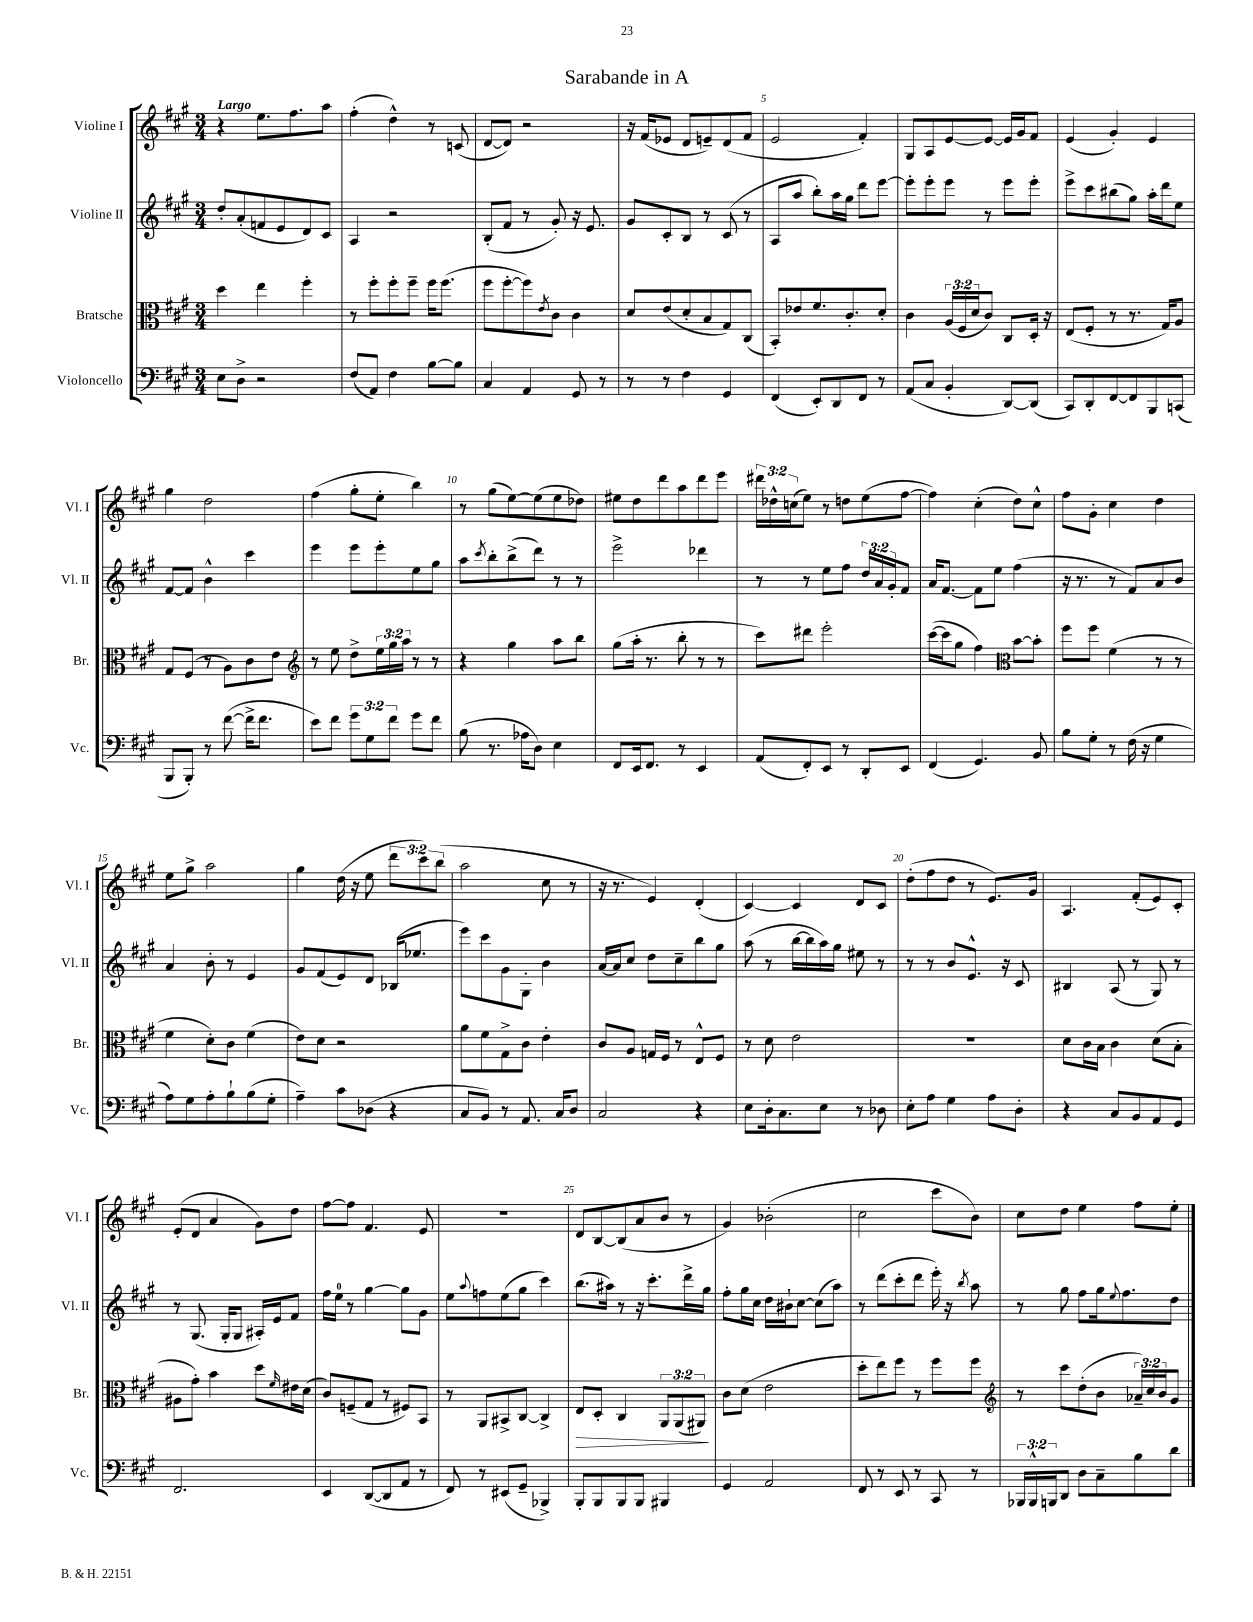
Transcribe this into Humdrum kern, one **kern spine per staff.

**kern	**kern	**dynam	**kern	**kern
*part4	*part3	*part3	*part2	*part1
*staff4	*staff3	*staff3	*staff2	*staff1
*I"Violoncello	*I"Bratsche	*	*I"Violine II	*I"Violine I
*I'Vc.	*I'Br.	*	*I'Vl. II	*I'Vl. I
*clefF4	*clefC3	*	*clefG2	*clefG2
*k[f#c#g#]	*k[f#c#g#]	*	*k[f#c#g#]	*k[f#c#g#]
*M3/4	*M3/4	*	*M3/4	*M3/4
=1	=1	=1	=1	=1
!	!	!	!	!LO:TX:a:B:t=Largo
8E\L	4dd\	.	8dd'/L	4r
8D^\J	.	.	(8a'/	.
2r	4ee\	.	8fn/	8.ee\L
.	.	.	8e/	.
.	.	.	.	8.ff#\
.	4ff#'\	.	8d/)	.
.	.	.	8c#/J	8aa\J
=2	=2	=2	=2	=2
(8F#/L	8r	.	4A/	(4ff#'\
8AA/J)	8ff#'\L	.	.	.
4F#\	8ff#'\	.	2r	4dd^^\)
.	8ff#~\J	.	.	.
[8B\L	16ff#\KL	.	.	8r
.	(8.ff#\J	.	.	.
8B\J]	.	.	.	(8cn/
=3	=3	=3	=3	=3
4C#/	8ff#\L	.	(8B'/L	[8d/L
.	[8ff#'\	.	8f#/J	8d/J])
4AA/	8ff#\])	.	8r	2r
.	8qe/	.	.	.
.	8c#\J	.	8g#'/)	.
8GG#/	4c#\	.	16r	.
.	.	.	8.e/	.
8r	.	.	.	.
=4	=4	=4	=4	=4
8r	8d/L	.	8g#/L	16r
.	.	.	.	(16f#/KL
8r	(8e/	.	8c#'/	8e-X/J
4F#\	8d'/	.	8B/J	8d/L
.	8B/	.	8r	8en~/)
4GG#/	8G#/)	.	(8c#/	(8d/
.	(8C#/J	.	8r	8f#/J
=5	=5	=5	=5	=5
(4FF#/	8BB'/L)	.	8A/L	2e/
.	8e-X/	.	8aa/J	.
8EE'/L)	8.f#/	.	8bb'\L)	.
8DD/	.	.	16aa\L	.
.	8.c#'/	.	16gg#\JJ	.
8FF#/J	.	.	8ddd\L	4f#'/)
8r	8d'/J	.	[8eee\J	.
=6	=6	=6	=6	=6
(8AA/L	4c#\	.	8eee'\L]	8G#/L
8C#/J	.	.	8eee'\	8A/
4BB'/	(24A/LL	.	8eee\J	[8e/
.	24F#/	.	.	.
.	24d/J	.	.	.
.	8c#/J)	.	8r	8e/J_
[8DD/L)	8C#/L	.	8eee\L	16e/LL]
.	.	.	.	16g#/J
(8DD/J]	16D'/Jk	.	8eee'\J	8f#/J
.	16r	.	.	.
=7	=7	=7	=7	=7
8CC#/L)	(8E/L	.	8eee^\L	(4e/
8DD'/	8F#'/J	.	8ccc#\	.
[8FF#/	8r	.	(8bb#X\	4g#'/)
8FF#/]	8.r	.	8gg#\J)	.
8BBB/	.	.	16aa'\LL	4e/
.	16G#/KL)	.	16ddd\J	.
(8CCn/J	8A/J	.	8ee\J	.
!!LO:LB:g=z
=8	=8	=8	=8	=8
8BBB/L	8G#/L	.	[8f#/L	4gg#\
8BBB'/J)	(8F#/J	.	8f#/J]	.
8r	8r	.	4b^^\	2dd\
([8f#\	8A\L)	.	.	.
16f#^\KL]	8c#\	.	4ccc#\	.
8.f#\J	.	.	.	.
.	8e\J	.	.	.
=9	=9	=9	=9	=9
*	*clefG2	*	*	*
8e\L)	8r	.	4eee\	(4ff#\
8f#\J	8ee\	.	.	.
12g#\L	8dd^\L	.	8eee\L	8gg#'\L
12G#\	.	.	.	.
.	24ee\L	.	8eee'\	8ee'\J
12f#\J	24gg#\	.	.	.
.	24aa\JJ	.	.	.
8g#\L	8r	.	8ee\	4bb\)
8f#\J	8r	.	8gg#\J	.
=10	=10	=10	=10	=10
(8B\	4r	.	8aa\L	8r
.	.	.	8qccc#/	.
8.r	.	.	8bb'\	(8gg#\L
.	4gg#\	.	(8bb^\	[8ee\)
16A-X\KL	.	.	.	.
8D\J)	.	.	8ddd\J)	(8ee\]
4E\	8aa\L	.	8r	8ee\
.	8bb\J	.	8r	8dd-X\J)
=11	=11	=11	=11	=11
8FF#/L	(8gg#\L	.	2eee^\	8ee#X\L
16EE/k	16aa'\Jk	.	.	8dd\
8.FF#/J	8.r	.	.	.
.	.	.	.	8ddd\
8r	8bb'\	.	.	8aa\
4EE/	8r	.	4ddd-X\	8ddd\
.	8r	.	.	8eee\J
=12	=12	=12	=12	=12
(8AA/L	8ccc#\L)	.	8r	24ddd#X\LL
.	.	.	.	24dd-X^^\
.	.	.	.	(24ccn\J
8FF#'/)	8ddd#X\J	.	8r	8ee\J)
8EE/J	2eee'\	.	8ee\L	8r
8r	.	.	8ff#\J	8ddn\L
8DD'/L	.	.	24dd/LL	(8ee\
.	.	.	24a/	.
.	.	.	24g#'/J	.
8EE/J	.	.	8f#/J	[8ff#\J
=13	=13	=13	=13	=13
(4FF#/	([16ccc#\LL	.	16a/KL	4ff#\])
.	16ccc#\J]	.	[8.f#/J	.
.	8gg#\J	.	.	.
4.GG#/)	4ff#\)	.	8f#\L]	(4cc#'\
.	.	.	8ee\J	.
*	*clefC3	*	*	*
.	[8b\L	.	(4ff#\	8dd\L)
8BB/	8b'\J]	.	.	8cc#^^\J
=14	=14	=14	=14	=14
8B\L	8ff#\L	.	16r	8ff#\L
.	.	.	8.r	.
8G#'\J	8ff#\J	.	.	8g#'\J
8r	(4f#\	.	8r	4cc#\
(16F#\	.	.	8f#/L)	.
16r	.	.	.	.
4G#\	8r	.	8a/	4dd\
.	8r	.	8b/J	.
!!LO:LB:g=z
=15	=15	=15	=15	=15
8A\L)	4f#\	.	4a/	8ee\L
8G#\	.	.	.	8gg#^\J
8A'\	8d'\L)	.	8b'\	2aa\
8B`\	8c#\J	.	8r	.
(8B\	(4f#\	.	4e/	.
8G#'\J	.	.	.	.
=16	=16	=16	=16	=16
4A~\)	8e\L)	.	8g#/L	4gg#\
.	8d\J	.	(8f#/	.
8c#\L	2r	.	8e/)	(16dd\
.	.	.	.	16r
(8D-X\J	.	.	8d/J	8ee\
4r	.	.	(16B-X/KL	12ddd\L
.	.	.	8.ee-X/J	.
.	.	.	.	12ccc#\)
.	.	.	.	(12bb\J
=17	=17	=17	=17	=17
8C#/L	8a\L	.	8eee\L)	2aa\
8BB/J)	8f#\	.	8ccc#\	.
8r	8G#^\	.	8g#\	.
8.AA/	8c#\J	.	8G#'\J	.
.	4e'\	.	4b\	8cc#\
16C#/KL	.	.	.	.
8D/J	.	.	.	8r
=18	=18	=18	=18	=18
2C#/	8c#/L	.	[16a/LL	16r
.	.	.	16a/J]	8.r
.	8A/J	.	8cc#/J	.
.	16Gn/LL	.	8dd\L	4e/)
.	16F#/JJ	.	.	.
.	8r	.	8cc#~\	.
4r	8E^^/L	.	8bb\	(4d'/
.	8F#/J	.	8gg#\J	.
=19	=19	=19	=19	=19
8E\L	8r	.	(8aa\	[4c#/)
16D'\k	8d\	.	8r	.
8.C#\	.	.	.	.
.	2e\	.	[16bb\LL	4c#/]
.	.	.	16bb\]	.
8E\J	.	.	16aa\)	.
.	.	.	16gg#\JJ	.
8r	.	.	8ee#X\	8d/L
8D-X\	.	.	8r	8c#/J
=20	=20	=20	=20	=20
8E'\L	2.r	.	8r	(8dd'\L
8A\J	.	.	8r	8ff#\
4G#\	.	.	8b/L	8dd\J
.	.	.	8.e^^/J	8r
8A\L	.	.	.	8.e/L)
.	.	.	16r	.
8D'\J	.	.	8c#/	.
.	.	.	.	16g#/Jk
=21	=21	=21	=21	=21
4r	8d\L	.	4B#X/	4.A/
.	16c#\L	.	.	.
.	16B\JJ	.	.	.
8C#/L	4c#\	.	(8A/	.
8BB/	.	.	8r	(8f#'/L
8AA/	(8d\L	.	8G#/)	8e/)
8GG#/J	8B'\J	.	8r	8c#'/J
!!LO:LB:g=z
=22	=22	=22	=22	=22
2.FF#/	8A#X\L	.	8r	(8e'/L
.	8g#'\J)	.	(8.G#/	8d/J
.	4b\	.	.	4a/
.	.	.	16G#'/KL	.
.	.	.	8G#/J	.
.	8dd\L	.	16A#X'/LL)	8g#\L)
.	.	.	16e/J	.
.	16qqf#/	.	.	.
.	16e#X\L	.	8f#/J	8dd\J
.	(16d\JJ	.	.	.
=23	=23	=23	=23	=23
4EE/	8c#/L)	.	16ff#\LL	[8ff#\L
.	.	.	16ee\JJ	.
.	(8Fn~/	.	8r	8ff#\J]
([8DD/L	8G#/J	.	[4gg#\	4.f#/
8DD/]	8r	.	.	.
8AA/J	8F#X/L)	.	8gg#\L]	.
8r	8BB/J	.	8g#\J	8e/
=24	=24	=24	=24	=24
8FF#/)	8r	.	8ee\L	2.r
.	.	.	8qqaa/	.
8r	8AA/L	.	8ffn\	.
(8EE#X/L	8BB#X^/	.	(8ee\	.
8GG#~/J	[8C#/J	.	8gg#\J	.
4BBB-X^/)	4C#^/]	.	4ccc#\)	.
=25	=25	=25	=25	=25
!	!	!LO:HP:b	!	!
8BBB'/L	8E/L	>	(8.bb\L	8d/L
8BBB/	8D'/J	.	.	[8B/
.	.	.	16aa#X\Jk)	.
8BBB/	4C#/	.	8r	(8B/]
8BBB/J	.	.	16r	8a/
.	.	.	8.ccc#'\L	.
4BBB#X/	12AA/L	.	.	8b/J
.	(12AA/	.	.	.
.	.	.	16ddd^\L	8r
.	12AA#X/J)	.	.	.
.	.	.	16gg#\JJ	.
.	.	]	.	.
=26	=26	=26	=26	=26
4GG#/	8c#\L	.	8ff#'\L	4g#/)
.	(8d\J	.	16gg#\L	.
.	.	.	16cc#\JJ	.
2AA/	2e\	.	16dd\LL	(2b-X'\
.	.	.	16b#X`\J	.
.	.	.	[8cc#\J	.
.	.	.	(8cc#\L]	.
.	.	.	8aa\J)	.
=27	=27	=27	=27	=27
8FF#/	8dd'\L	.	8r	2cc#\
8r	8ee\)	.	(8ddd\L	.
8EE/	8ff#\J	.	8ccc#'\	.
8r	8r	.	8ddd\J	.
8CC#/	8ff#\L	.	16eee'\)	8ccc#\L
.	.	.	16r	.
.	.	.	8qbb/	.
8r	8ff#\J	.	8aa\	8b\J)
=28	=28	=28	=28	=28
*	*clefG2	*	*	*
24BBB-X/LL	8r	.	8r	8cc#\L
24BBB-^^/	.	.	.	.
24BBBn/J	.	.	.	.
8DD/J	8ccc#\L	.	8gg#\	8dd\J
8D\L	(8dd'\	.	8ff#\L	4ee\
8C#~\	8b\J	.	16gg#\k	.
.	.	.	8qqee/	.
.	.	.	8.ff#\	.
8B\	24a-X~/LL)	.	.	8ff#\L
.	24cc#/	.	.	.
.	24b/J	.	.	.
8d\J	8g#/J	.	8dd\J	8ee'\J
==	==	==	==	==
*-	*-	*-	*-	*-
